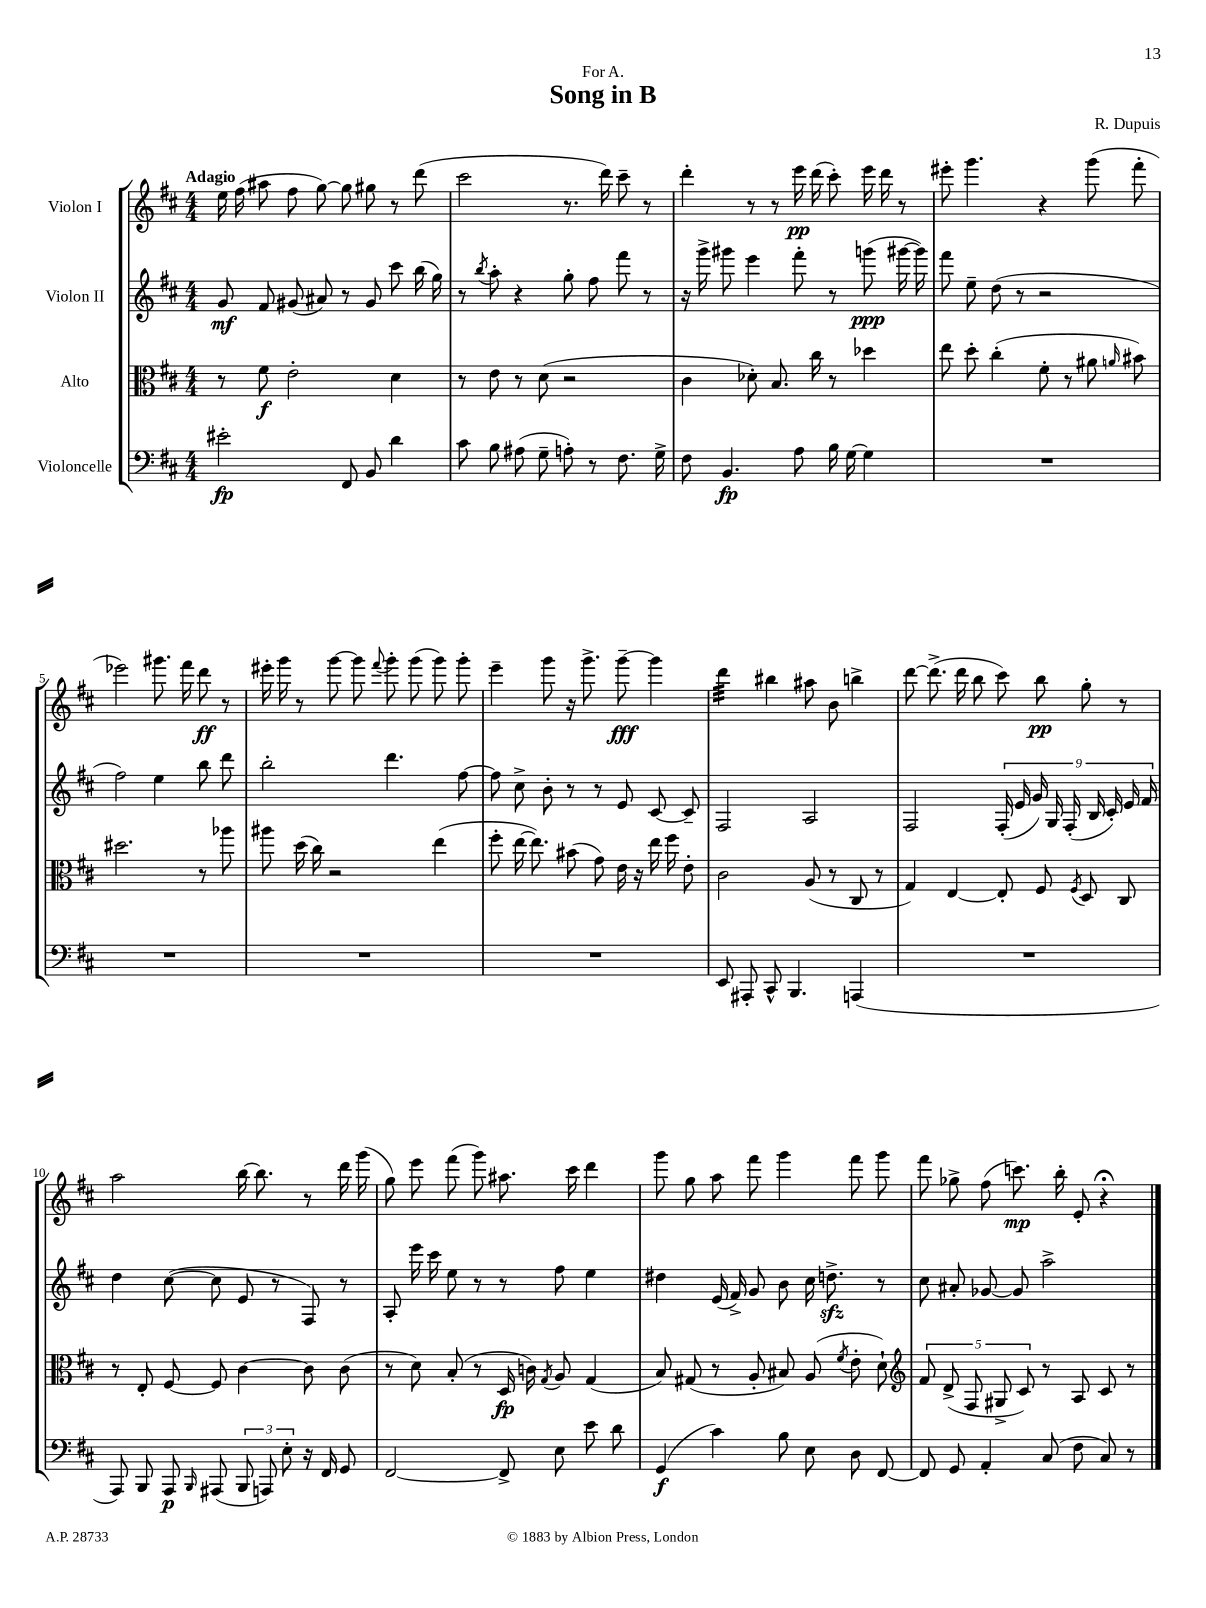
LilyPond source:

\header { title = "Song in B" composer = "R. Dupuis" dedication = "For A." }
<<
\new StaffGroup <<
\new Staff = "s0" \with { instrumentName = "Violon I" } {
    \clef treble \key d \major \numericTimeSignature \time 4/4 \tempo "Adagio"
    \autoBeamOff e''16 fis''16( ais''8 fis''8 g''8~) g''8 gis''8 r8 d'''8( |
    cis'''2 r8. d'''16) cis'''8-- r8 |
    d'''4-. r8 r8 e'''16\pp d'''16( cis'''8-.) e'''16 d'''16 r8 |
    eis'''8-. g'''4. r4 g'''8( fis'''8-. |
    ees'''2) gis'''8. fis'''16 d'''8\ff r8 |
    eis'''16-. g'''16 r8 g'''8~ g'''8 \appoggiatura { fis'''8 } g'''8-. g'''8( g'''8) g'''8-. |
    e'''4-- g'''8 r16 g'''8.-> g'''8~--\fff g'''4 |
    d'''4:32 bis''4 ais''8 b'8 b''4-> |
    d'''8~ d'''8.->( d'''16 b''8 cis'''8) b''8\pp g''8-. r8 |
    a''2 b''16~ b''8. r8 d'''16 g'''16( |
    g''8) e'''8 fis'''8( g'''8) ais''8. cis'''16 d'''4 |
    g'''8 g''8 a''8 fis'''8 g'''4 fis'''8 g'''8 |
    fis'''8 ges''8-> fis''8( c'''8.\mp) b''16-. e'8-. r4\fermata \bar "|." |
}
\new Staff = "s1" \with { instrumentName = "Violon II" } {
    \clef treble \key d \major \numericTimeSignature \time 4/4
    \autoBeamOff g'8\mf fis'8 gis'8( ais'8) r8 gis'8 cis'''8 b''16( g''16) |
    r8 \acciaccatura { b''8 } a''8-. r4 g''8-. fis''8 fis'''8 r8 |
    r16 g'''16-> gis'''8 e'''4 fis'''8-. r8 g'''8\ppp( gis'''16~ gis'''16) |
    fis'''8 e''8-- d''8( r8 r2 |
    fis''2) e''4 b''8 d'''8 |
    b''2-. d'''4. fis''8~ |
    fis''8 cis''8-> b'8-. r8 r8 e'8 cis'8~ cis'8-- |
    fis2 a2 |
    fis2 \tuplet 9/8 { fis16-.( e'16 g'16) g16 fis16-.( b16 cis'16-.) e'16 fis'16 } |
    d''4 cis''8~( cis''8 e'8 r8 fis8) r8 |
    a8-. e'''16 cis'''16 e''8 r8 r8 fis''8 e''4 |
    dis''4 e'16( fis'16->) g'8 b'8 cis''16 d''8.->\sfz r8 |
    cis''8 ais'8-. ges'8~ ges'8 a''2-> \bar "|." |
}
\new Staff = "s2" \with { instrumentName = "Alto" } {
    \clef alto \key d \major \numericTimeSignature \time 4/4
    \autoBeamOff r8 fis'8\f e'2-. d'4 |
    r8 e'8 r8 d'8( r2 |
    cis'4 des'8-.) b8. cis''16 r8 des''4 |
    e''8 d''8-. cis''4-.( fis'8-. r8 ais'8 \grace { a'16 } bis'8) |
    dis''2. r8 aes''8 |
    ais''8 d''16( cis''16) r2 e''4( |
    fis''8-. e''16~ e''8.) bis'8( g'8) e'16 r16 e''16 fis''16 e'8-. |
    cis'2 a8( r8 cis8 r8 |
    g4) e4~ e8-. fis8 \acciaccatura { fis8 } d8 cis8 |
    r8 e8-. fis8~ fis8 cis'4~ cis'8 cis'8( |
    r8 d'8) b8-.( r8 d16\fp c'16) \acciaccatura { g8 } a8 g4( |
    b8) gis8( r8 a8-. bis8) a8( \acciaccatura { fis'8 } e'8-. d'8-!) |
    \clef treble \tuplet 5/4 { fis'8 d'8->( fis8 gis8-> cis'8) } r8 a8 cis'8 r8 \bar "|." |
}
\new Staff = "s3" \with { instrumentName = "Violoncelle" } {
    \clef bass \key d \major \numericTimeSignature \time 4/4
    \autoBeamOff eis'2-.\fp fis,8 b,8 d'4 |
    cis'8 b8 ais8( g8-- a8-.) r8 fis8. g16-> |
    fis8 b,4.\fp a8 b16 g16~ g4 |
    R1 |
    R1 |
    R1 |
    R1 |
    e,8 ais,,8-. cis,8-^ b,,4. a,,4( |
    R1 |
    a,,8) b,,8 a,,8\p \grace { b,,16 } ais,,8( \tuplet 3/2 { b,,8 a,,8) e8-. } r16 fis,16 g,8 |
    fis,2~ fis,8-> e8 e'8 d'8 |
    g,4\f( cis'4) b8 e8 d8 fis,8~ |
    fis,8 g,8 a,4-. cis8( fis8 cis8) r8 \bar "|." |
}
>>
>>
